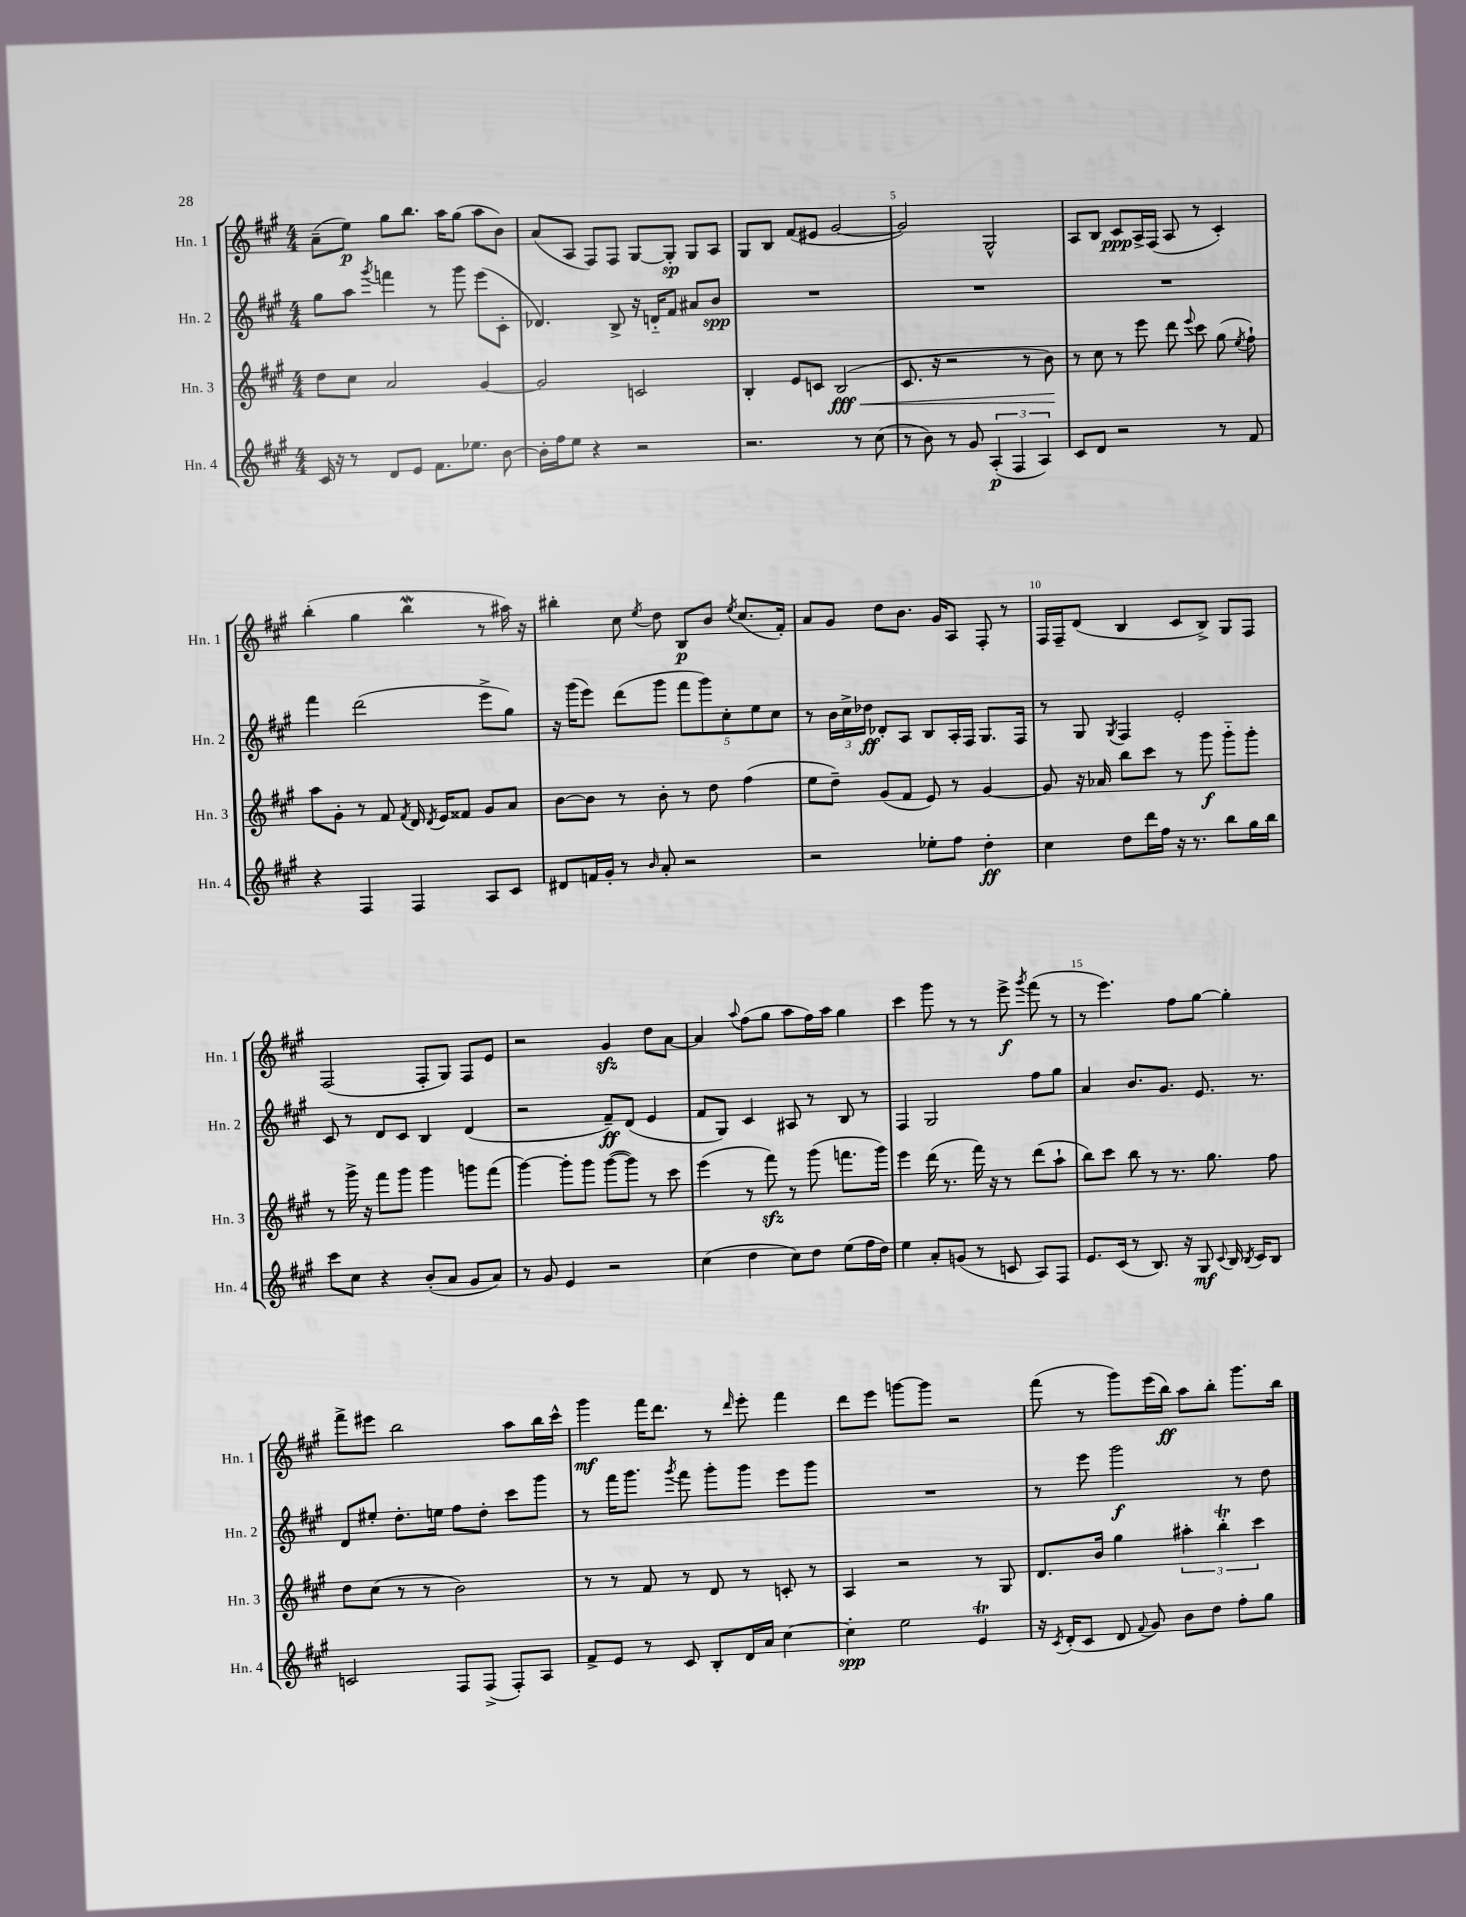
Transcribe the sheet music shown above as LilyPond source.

<<
\new StaffGroup <<
\new Staff = "s0" \with { instrumentName = "Hn. 1" shortInstrumentName = "Hn. 1" } {
    \clef treble \key a \major \numericTimeSignature \time 4/4
    \autoBeamOff a'8[--( e''8]\p) gis''8[ b''8.] a''16[ gis''8]( a''8[ b'8]) |
    a'8[( a8] fis8[) fis8] gis8[~ gis8]-.\sp gis8[ a8] |
    gis8[ b8] fis'8[( eis'8] gis'2~ |
    gis'2) gis2-^ |
    a8[ b8] cis'8[\ppp a16-> fis16]( a8 r8 cis'4-.) |
    b''4-.( gis''4 b''4\mordent r8 ais''16) r16 |
    bis''4-. cis''8 \acciaccatura { e''8 } d''8 b8[\p b'8] \acciaccatura { e''8 } cis''8.[( fis'16]-.) |
    a'8[ gis'8] d''8[ b'8.] gis'16[ a8] fis8-. r8 |
    fis16[ fis16-- d'8]( b4 cis'8[ b8]->) gis8[ fis8] |
    fis2( fis8[-. gis8]) fis8[ e'8] |
    r2 gis'4\sfz d''8[ a'8]~ |
    a'4 \appoggiatura { a''8 } fis''8[( gis''8] a''8[ fis''16) a''16] gis''4 |
    cis'''4 gis'''8 r8 r8 e'''8->\f \acciaccatura { gis'''8 } fis'''8( r8 |
    r8 e'''4.) fis''8[ gis''8]~ gis''4-. |
    fis'''8[-> eis'''8] b''2 a''8[ b''16 cis'''16]-^ |
    gis'''4\mf fis'''16[ d'''8.] r8 \grace { d'''16 } e'''8-. fis'''4 |
    d'''8[ e'''8] g'''8[~ g'''8] r2 |
    fis'''8( r8 gis'''8[) e'''16( b''16]\ff) a''8[ b''8]-. gis'''8.[ b''16] \bar "|." |
}
\new Staff = "s1" \with { instrumentName = "Hn. 2" shortInstrumentName = "Hn. 2" } {
    \clef treble \key a \major \numericTimeSignature \time 4/4
    \autoBeamOff gis''8[ a''8] \acciaccatura { gis'''8 } f'''4 r8 gis'''8 e'''8[( cis'8]-. |
    des'4.) b8-> r16 d'16[-_ fis'8] ais'8[ b'8]\spp |
    R1 |
    R1 |
    R1 |
    fis'''4 d'''2( e'''8[-> gis''8]) |
    r16 gis'''16[( e'''8]) d'''8[( gis'''8] \tuplet 5/4 { fis'''8[ gis'''8) cis''8-. e''8 cis''8] } |
    r8 \tuplet 3/2 { b'16[ cis''16-> des''16]\ff } des'8[-. a8] b8[ a16-. fis16] gis8.[ fis16] |
    r8 gis8 \acciaccatura { gis8 } fis4 e'2-. |
    cis'8 r8 d'8[ cis'8] b4 d'4( |
    r2 fis'8[--\ff) d'8]( e'4 |
    fis'8[ gis8]) cis'4 ais8 r8 b8 r8 |
    fis4 gis2 fis''8[ gis''8] |
    a'4 b'8.[ gis'8.] e'8. r8. |
    d'8[ eis''8]-. d''8.[-. e''16] fis''8[ d''8]-. cis'''8[ gis'''8] |
    r8 fis'''16[ gis'''8.] \acciaccatura { gis'''8 } fis'''8 gis'''8[-. gis'''8] e'''8[ gis'''8] |
    R1 |
    r8 e'''8 gis'''2\f r8 d''8 \bar "|." |
}
\new Staff = "s2" \with { instrumentName = "Hn. 3" shortInstrumentName = "Hn. 3" } {
    \clef treble \key a \major \numericTimeSignature \time 4/4
    \autoBeamOff d''8[ cis''8] a'2 gis'4~ |
    gis'2 c'2 |
    b4-. e'8[ c'8] b2\fff\<( |
    cis'8. r16 r2 r8 b'8\!) |
    r8 cis''8 r8 e'''8 d'''8 \appoggiatura { e'''8 } cis'''8 gis''8( \acciaccatura { e''8 } fis''8-!) |
    a''8[ gis'8]-. r8 fis'8 \acciaccatura { fis'8 } d'16 \acciaccatura { d'8 } e'16[ fisis'8] gis'8[ a'8] |
    b'8[~ b'8] r8 b'8-. r8 d''8 fis''4( |
    e''8[ d''8]--) gis'8[( fis'8] e'8) r8 gis'4~ |
    gis'8 r16 aes'16 b''8[ cis'''8] r8 gis'''8\f gis'''8[-_ gis'''8]-. |
    r8 gis'''16-> r16 fis'''8[ gis'''8] gis'''4 g'''8[ fis'''8]( |
    gis'''4~) gis'''8[-. gis'''8] gis'''8[~( gis'''8]) r8 cis'''8 |
    e'''4( r8 fis'''8\sfz) r8 gis'''8( f'''8.[ gis'''16]) |
    e'''4 d'''16( r8. fis'''16) r16 r8 d'''8[( a''8]-! |
    b''8[) cis'''8] b''8 r8 r8. gis''8. fis''8 |
    d''8[ cis''8]( r8 r8 b'2) |
    r8 r8 fis'8 r8 d'8 r8 c'8-. r8 |
    a4 r2 r8 gis8 |
    d'8.[ b'16] gis''4 \tuplet 3/2 { ais''4-. b''4-.\trill cis'''4 } \bar "|." |
}
\new Staff = "s3" \with { instrumentName = "Hn. 4" shortInstrumentName = "Hn. 4" } {
    \clef treble \key a \major \numericTimeSignature \time 4/4
    \autoBeamOff cis'16 r16 r8 d'8[ e'8] fis'8.[ ees''8.] b'8~ |
    b'16[-. fis''16 e''8] r4 r2 |
    r2. r8 cis''8( |
    r8 b'8) r8 gis'8 \tuplet 3/2 { a4-.\p( fis4 a4) } |
    cis'8[ d'8] r2 r8 fis'8 |
    r4 fis4 fis4 a8[ cis'8] |
    dis'8[ f'16 gis'16]-. r8 \grace { b'16 } a'8-. r2 |
    r2 ees''8[-. fis''8] d''4-.\ff |
    cis''4 d''8[ d'''16 fis''16] r16 r8. b''8[ gis''16 b''16] |
    cis'''8[ cis''8] r4 b'8[-.( a'8] gis'8[ a'8]) |
    r8 gis'8 e'4 r2 |
    cis''4( d''4 cis''8[) d''8] e''8[( fis''16 d''16]) |
    e''4 a'8[-. g'8]( r8 c'8 a8[) fis8] |
    e'8.[ cis'16]( r8 b8.) r16 gis8\mf \appoggiatura { cis'8 } b16 \acciaccatura { b8 } cis'16[ b8] |
    c'2 fis8[ fis8]->( fis8[-.) a8] |
    fis'8[-> e'8] r8 cis'8 b8[-. d'16 a'16] cis''4~ |
    cis''4-.\spp e''2 e'4\trill |
    r16 \acciaccatura { cis'8 } d'16[-.( cis'8] d'8 \appoggiatura { fis'8 } gis'8) b'8[ d''8] fis''8[-. gis''8] \bar "|." |
}
>>
>>
\layout { \context { \Score currentBarNumber = #2 \override BarNumber.break-visibility = ##(#f #t #t) barNumberVisibility = #(every-nth-bar-number-visible 5) } }
